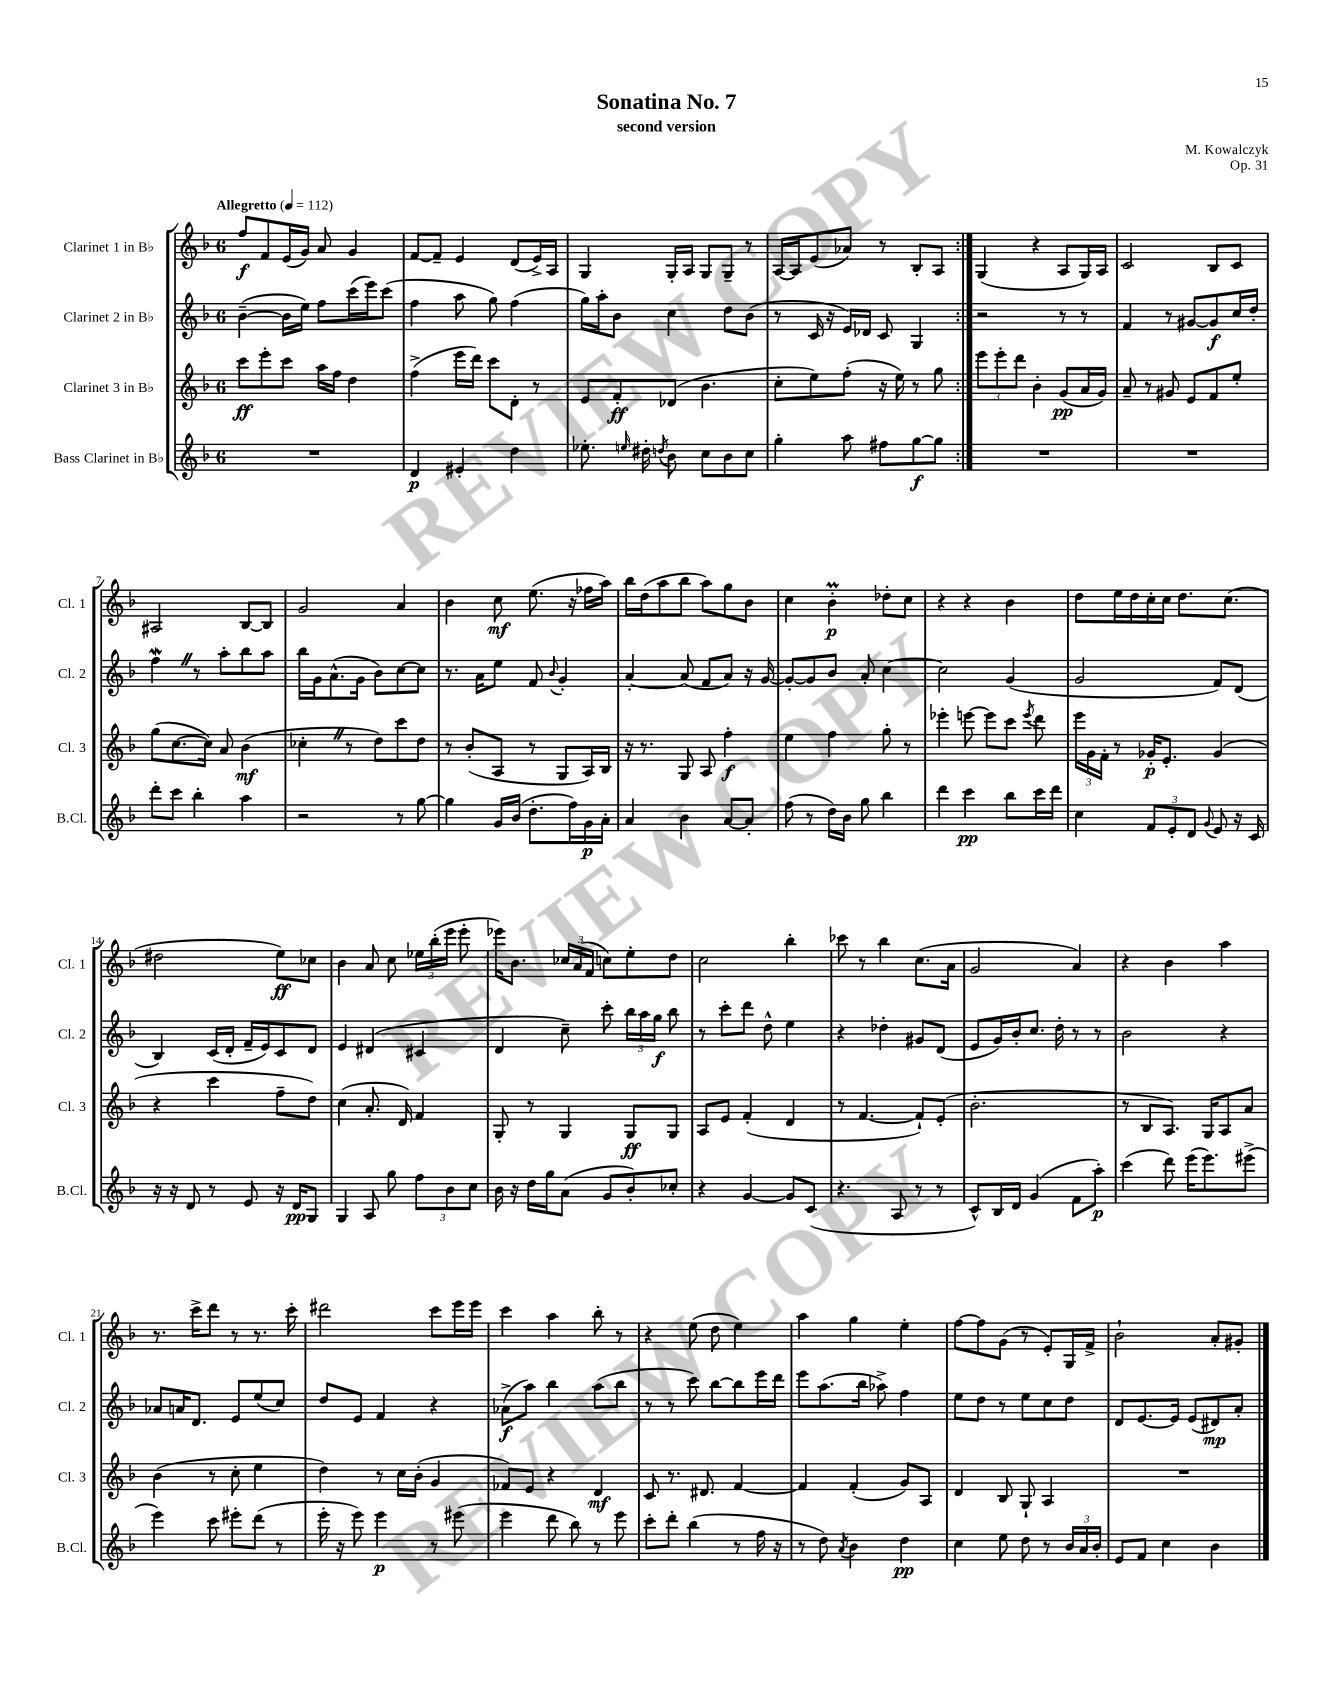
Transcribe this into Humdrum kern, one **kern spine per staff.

**kern	**kern	**kern	**kern
*staff4	*staff3	*staff2	*staff1
*clefG2	*clefG2	*clefG2	*clefG2
*k[b-]	*k[b-]	*k[b-]	*k[b-]
*M6/8	*M6/8	*M6/8	*M6/8
*MM112	*MM112	*MM112	*MM112
2.r	8ccc\L	([4b-~\	8ff/L
.	8eee'\	.	8f/
.	8ccc\J	16b-\]LL	(16e/L
.	.	16ee\JJ)	16g/JJ)
.	16aa\LL	8ff\L	8a/
.	16ff\JJ	.	.
.	4dd\	(16ccc\L	4g/
.	.	16eee\J)	.
.	.	(8ccc\J	.
=	=	=	=
4d/	(4ff^\	4ff\	[8f/L
.	.	.	8f~/]J
4e#'/	16eee\LL	8aa\	4e/
.	16ddd\JJ)	.	.
.	8ccc\L	8gg\)	.
4dd\	8d'\J	(4ff\	(8d/L
.	8r	.	16e^/L)
.	.	.	16A/JJ
=	=	=	=
8.ee-'\	8e/L	16gg\LL)	4G/
.	.	16aa'\J	.
.	8f'/	8b-\J	.
16qqee/	.	.	.
16dd#'\	.	.	.
8qdd/	.	.	.
8b-\	(8d-/J	4cc\	16G'/LL
.	.	.	16A/JJ
8cc\L	4.b-\	.	8G/L
8b-\	.	8dd\L	8G~/J
8cc\J	.	(8b-\J	8r
=	=	=	=
4gg'\	8cc'\L	8r	[16A/LL
.	.	.	16A/]J
.	8ee\)	16c/	(8e/
.	.	16r	.
8aa\	(8ff'\J	16e/LL)	8a-/J)
.	.	16d-/JJ	.
8ff#\L	16r	8c/	8r
.	16ee\)	.	.
[8gg\	8r	4G/	8B-'/L
8gg\]J	8gg\	.	8A/J
=:|!	=:|!	=:|!	=:|!
2.r	12eee\L	2r	(4G/
.	12eee'\	.	.
.	12ddd\J	.	.
.	4b-'\	.	4r
.	(8g/L	8r	8A/L
.	16a/L	8r	16G/L)
.	16g/JJ)	.	16A/JJ
=	=	=	=
2.r	8a~/	4f/	2c/
.	8r	.	.
.	8g#/	8r	.
.	8e/L	[8g#/L	.
.	8f/	8g#/]	8B-/L
.	8ee'/J	16cc/L	8c/J
.	.	16dd'/JJ	.
=	=	=	=
8ddd'\L	(8gg\L	4ff\	2A#/
8ccc\J	[8.cc\	.	.
4bb-'\	.	8r	.
.	16cc\]Jk)	.	.
.	8a/	8aa'\L	.
4aa\	(4b-\	8bb-\	[8B-/L
.	.	8aa\J	8B-/]J
=	=	=	=
2r	4cc-'\	16bb-\LL	2g/
.	.	16g\J	.
.	.	(8.a^^\	.
.	8r	.	.
.	.	16g\Jk	.
.	8dd\L)	8b-\L)	.
8r	8ccc\	[8cc\	4a/
[8gg\	8dd\J	8cc\]J	.
=	=	=	=
4gg\]	8r	8.r	4b-\
.	(8b-'/L	.	.
.	.	16a\LK	.
16g/LL	8A/J	8ee\J	8cc\
(16b-/JJ	.	.	.
8.dd'\L	8r	8f/	(8.ee\
.	.	8qqb-/	.
.	8G/L	4g'/	.
16ff\L)	.	.	16r
16g\	16A/L)	.	16ff-\LL
16a'\JJ	16B-/JJ	.	16aa\JJ)
=	=	=	=
4a/	16r	[4a'/	16bb-\LL
.	8.r	.	(16dd\J
.	.	.	8aa\
4b-\	8G/	(8a/]	8bb-\J
.	8A/	8f/L	8aa\L)
[8a/L	4ff'\	8a/J)	8gg\
8a'/]J	.	16r	8b-\J
.	.	[16g/	.
=	=	=	=
(8ff\	4ee\	8g'/_L	4cc\
8r	.	8g/]	.
16dd\LL)	4ff\	8b-/J	4b-'\
16b-\JJ	.	.	.
8gg\	.	8a'/	.
4bb-\	8gg'\	[4cc\	8dd-'\L
.	8r	.	8cc\J
=	=	=	=
4ddd\	4eee-'\	2cc\]	4r
4ccc\	[8eee\	.	4r
.	8eee\]L	.	.
8bb-\L	8ccc\J	(4g/	4b-\
.	8qeee/	.	.
16ccc\L	8ddd\	.	.
16ddd\JJ	.	.	.
=	=	=	=
4cc\	24eee\LL	2g/	8dd\L
.	24g\	.	.
.	24f'\JJ	.	.
.	8r	.	16ee\L
.	.	.	16dd\
12f/L	16g-'/LK	.	16cc'\
.	8.e'/J	.	16cc\JJ
12e'/	.	.	.
.	.	.	8.dd\L
12d/J	.	.	.
8qqg/	.	.	.
8e/	(4g-/	8f/L)	.
.	.	.	(8.cc\J
16r	.	(8d/J	.
16c/	.	.	.
=	=	=	=
16r	4r	4B-/)	2dd#\
16r	.	.	.
8d/	.	.	.
8r	4ccc\	(16c/LL	.
.	.	16d'/JJ	.
8e/	.	16f~/LL	.
.	.	16e/J)	.
16r	8ff~\L	8c/	8ee\L)
16d/LK	.	.	.
8G/J	8dd\J)	8d/J	8cc-\J
=	=	=	=
4G/	(4cc\	4e/	4b-\
8A/	8.a'/	(4d#/	8a/
8gg\	.	.	8cc\
.	16d/)	.	.
12ff\L	4f/	4c#/	24ee-\LL
.	.	.	(24bb-'\
12b-\	.	.	24eee\JJ
.	.	.	8eee'\
12cc\J	.	.	.
=	=	=	=
16b-\	8G'/	4d/	16eee-\LK)
16r	.	.	8.b-\J
16dd\LL	8r	.	.
16gg\J	.	.	.
(8a\J	4G/	8cc~\)	24cc-/LL
.	.	.	(24a/
.	.	.	24f/JJ
8g/L	.	8ccc'\	8cc\L)
8b-'/)	8G/L	24bb-\LL	8ee'\
.	.	24aa\	.
.	.	24gg\JJ	.
8cc-'/J	8G/J	8bb-\	8dd\J
=	=	=	=
4r	8A/L	8r	2cc\
.	8e/J	8ccc'\L	.
[4g/	(4f'/	8ddd\J	.
.	.	8dd^^\	.
8g/]L	4d/	4ee\	4bb-'\
(8c/J	.	.	.
=	=	=	=
4.r	8r	4r	8ccc-\
.	[4.f/	.	8r
.	.	4dd-'\	4bb-\
8A/	.	.	.
8r	8f`/]L)	8g#/L	(8.cc\L
8r	(8e'/J	(8d/J	.
.	.	.	16a\Jk
=	=	=	=
8c^^/L)	2.b-'\	8e/L	2g/
16B-/L	.	16g/L)	.
16d/JJ	.	16b-'/J	.
(4g/	.	8.cc/J	.
.	.	16dd'\	.
8f\L	.	8r	4a/)
8aa'\J)	.	8r	.
=	=	=	=
(4ccc\	8r	2b-\	4r
.	8B-/L	.	.
8ddd\)	8.A/J)	.	4b-\
(16eee\LK	.	.	.
8.eee\)	16G/LK	.	.
.	8A/	4r	4aa\
(8eee#^\J	8a/J	.	.
=	=	=	=
4eee\)	(4b-\	8a-/L	8.r
.	.	16a/K	.
.	.	8.d/J	16ccc^\LK
8ccc\	8r	.	8ddd\J
8eee#'\L	8cc'\	8e/L	8r
(8ddd\J	4ee\	(8ee/	8.r
8r	.	8cc/J)	.
.	.	.	16ccc'\
=	=	=	=
16eee'\	4dd\)	8dd/L	2ddd#\
16r	.	.	.
8eee\)	.	8e/J	.
4eee\	8r	4f/	.
.	16cc\LL	.	.
.	(16b-'\JJ	.	.
8r	4g/	4r	8ccc\L
(8eee#\	.	.	16eee\L
.	.	.	16eee\JJ
=	=	=	=
4eee\	8f-/L)	(8a-^\L	4ccc\
.	8e/J	8aa\J)	.
8ddd\	4r	4bb-\	4aa\
8bb-\)	.	.	.
8r	4d/	(8aa\L	8bb-'\
8eee\	.	8bb-\J	8r
=	=	=	=
8ccc'\L	8c/	8r	4r
8ddd'\J	8.r	8r	.
(4bb-\	.	8ccc\)	(8ee\
.	8.d#/	.	.
.	.	[8bb-\L	8dd\
8r	[4f/	8bb-\]	4ee\)
16ff\	.	16eee\L	.
16r	.	16ddd\JJ	.
=	=	=	=
8r	4f/]	8eee\L	4aa\
8dd\)	.	(8.aa\	.
8qa/	.	.	.
4b-\	(4f'/	.	4gg\
.	.	16bb-\Jk	.
.	.	8aa-^\)	.
4dd\	8g/L)	4ff\	4ee'\
.	8A/J	.	.
=	=	=	=
4cc\	4d/	8ee\L	[8ff\L
.	.	8dd\J	8ff\]
8ee\	8B-/	8r	(8g\J
8dd\	8G`/	8ee\L	8r
8r	4A/	8cc\	8e'/L)
24b-/LL	.	8dd\J	16G/L
24a/	.	.	.
.	.	.	16f^/JJ
24b-'/JJ	.	.	.
=	=	=	=
8e/L	2.r	8d/L	2b-`\
8f/J	.	[8.e/	.
4cc\	.	.	.
.	.	16e/]Jk	.
.	.	(8e/L	.
4b-\	.	8d#/)	8a'/L
.	.	8a'/J	8g#'/J
==	==	==	==
*-	*-	*-	*-
